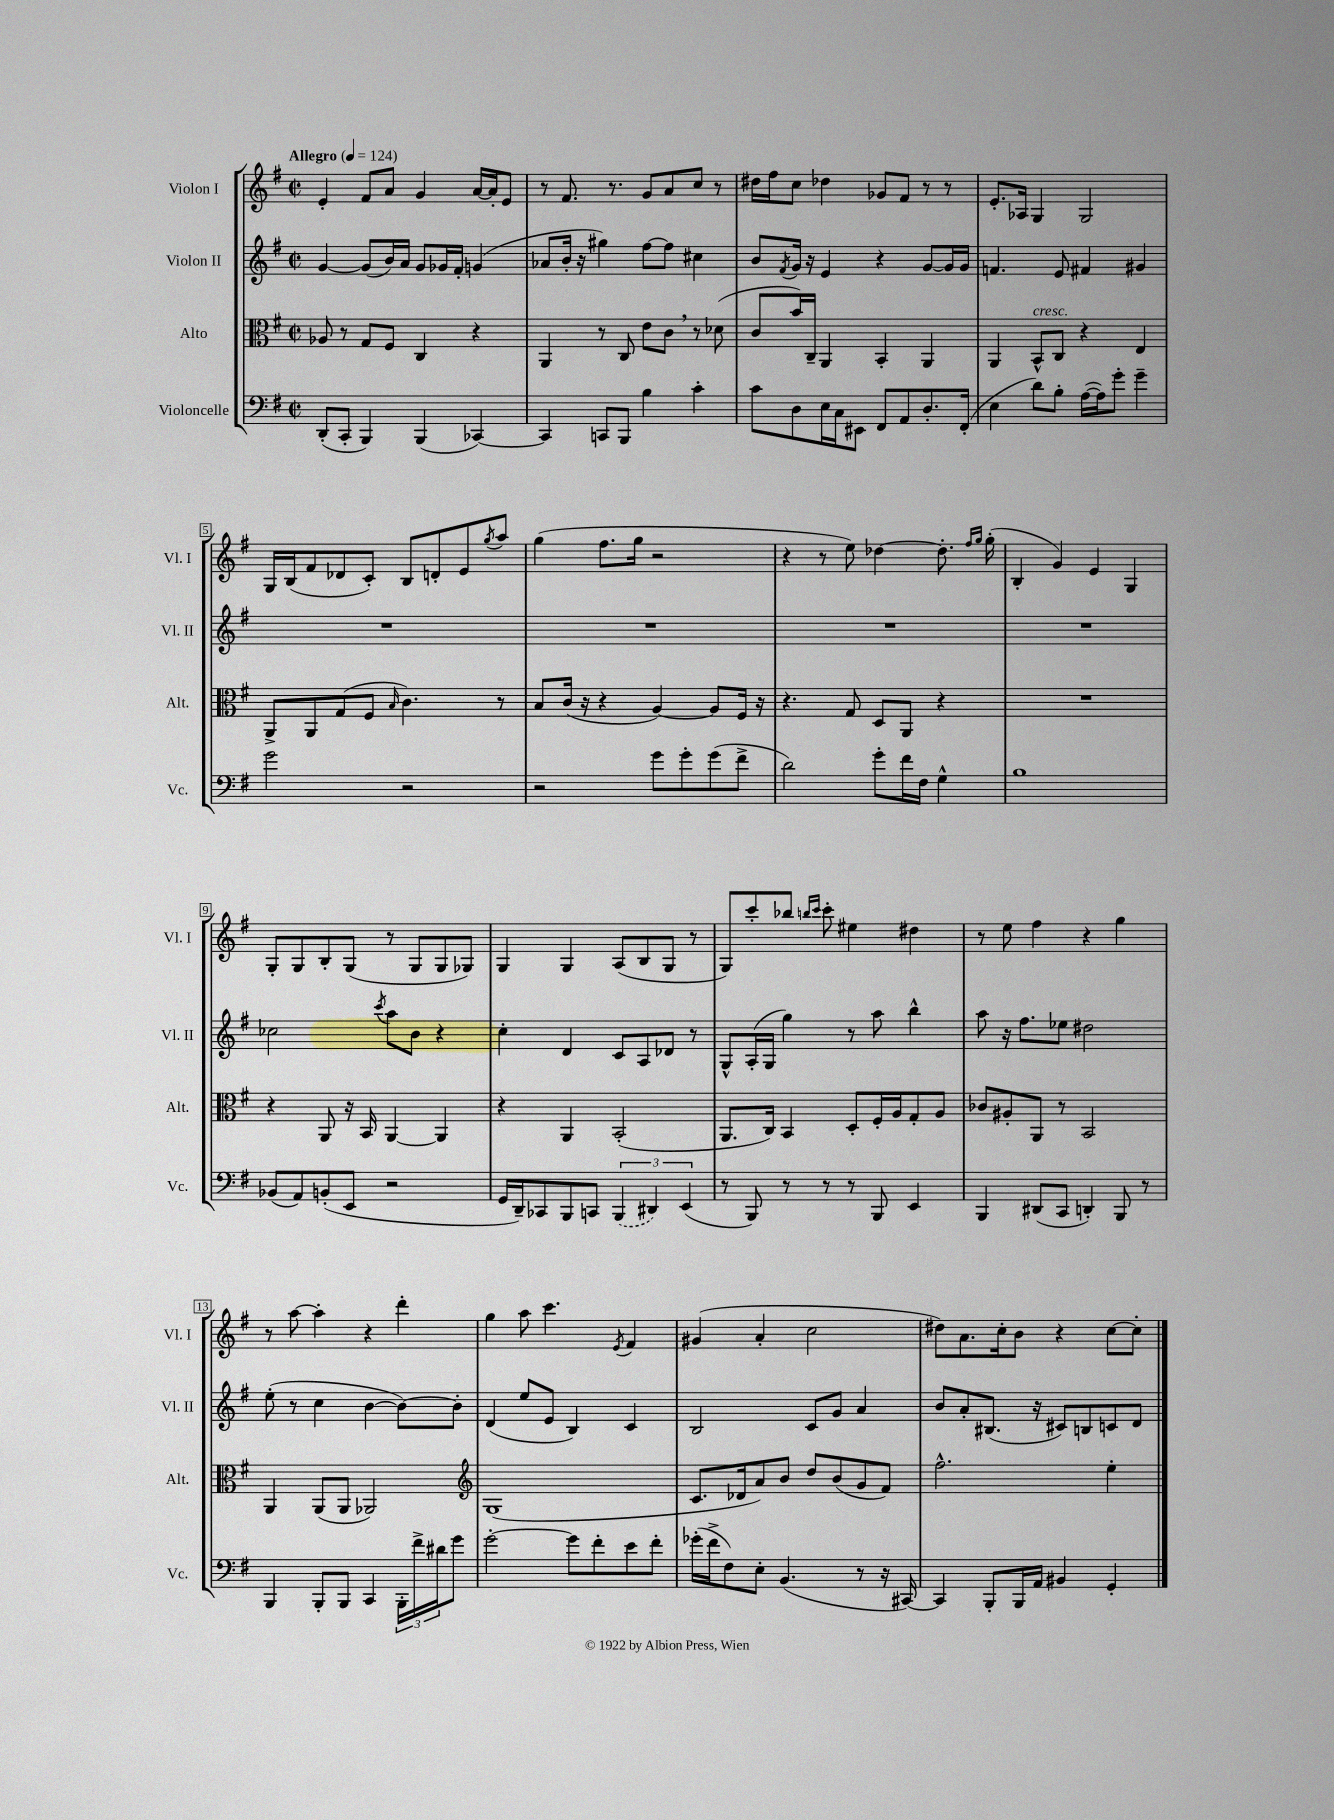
<<
\new StaffGroup <<
\new Staff = "s0" \with { instrumentName = "Violon I" shortInstrumentName = "Vl. I" } {
    \clef treble \key g \major \defaultTimeSignature \time 2/2 \tempo "Allegro" 4 = 124
    e'4-. fis'8 a'8 g'4 a'16~ a'16-. e'8 |
    r8 fis'8. r8. g'8 a'8 c''8 r8 |
    dis''16 fis''16 c''8 des''4 ges'8 fis'8 r8 r8 |
    e'8.-. aes16 g4 g2 |
    g16 b16( fis'8 des'8 c'8-.) b8 d'8-. e'8 \acciaccatura { g''8 } a''8 |
    g''4( fis''8. g''16 r2 |
    r4 r8 e''8) des''4~ des''8.-. \grace { fis''16 g''16 } g''16-.( |
    b4-. g'4) e'4 g4 |
    g8-. g8 b8-. g8( r8 g8 g8 ges8) |
    g4 g4 a8( b8 g8 r8 |
    g8) c'''8-. bes''8 \grace { b''16 c'''16 } c'''8-. eis''4 dis''4 |
    r8 e''8 fis''4 r4 g''4 |
    r8 a''8~ a''4-. r4 d'''4-. |
    g''4 a''8 c'''4. \acciaccatura { e'8 } fis'4 |
    gis'4( a'4-. c''2 |
    dis''8) a'8. c''16-. b'8 r4 c''8~ c''8-. \bar "|." |
}
\new Staff = "s1" \with { instrumentName = "Violon II" shortInstrumentName = "Vl. II" } {
    \clef treble \key g \major \defaultTimeSignature \time 2/2
    g'4~ g'8( b'16) a'16 g'8 ges'16 fis'16-. g'4( |
    aes'8 b'16-. r16 gis''4) fis''8~ fis''8 cis''4 |
    b'8 \acciaccatura { fis'8 } g'16 r16 e'4 r4 g'8~ g'16 g'16 |
    f'4. e'8 fis'4 gis'4 |
    R1 |
    R1 |
    R1 |
    R1 |
    ces''2 \acciaccatura { c'''8 } a''8 b'8 r4 |
    c''4-. d'4 c'8 a8 des'8 r8 |
    g8-^ a16-.( g16 g''4) r8 a''8 b''4-^ |
    a''8 r16 fis''8. ees''8 dis''2 |
    e''8-.( r8 c''4 b'4~ b'8~) b'8-. |
    d'4( e''8 e'8 b4) c'4 |
    b2 c'8 g'8 a'4 |
    b'8 a'8-. bis8.( r16 cis'8) b8 c'8 d'8 \bar "|." |
}
\new Staff = "s2" \with { instrumentName = "Alto" shortInstrumentName = "Alt." } {
    \clef alto \key g \major \defaultTimeSignature \time 2/2
    aes8 r8 g8 fis8 c4 r4 |
    a,4 r8 c8 e'8 c'8 \breathe r8 des'8( |
    c'8 b'16) c16-- a,4 b,4-. a,4 |
    a,4 b,8-^^\markup { \italic "cresc." } c8 r4 e4 |
    a,8-> a,8 g8( fis8 \grace { b16 } c'4.) r8 |
    b8 c'16( r16 r4 a4~) a8 fis16 r16 |
    r4. g8 d8 a,8 r4 |
    R1 |
    r4 a,8 r16 b,16 a,4~ a,4 |
    r4 a,4 b,2-.( |
    a,8. c16) b,4 d8-. fis16-. a16 g8-. a8 |
    ces'8 ais8-. a,8 r8 b,2 |
    a,4 a,8( a,8 aes,2) |
    \clef treble g1( |
    c'8. des'16 a'8) b'8 d''8 b'8( g'8 fis'8) |
    fis''2.-^ e''4-. \bar "|." |
}
\new Staff = "s3" \with { instrumentName = "Violoncelle" shortInstrumentName = "Vc." } {
    \clef bass \key g \major \defaultTimeSignature \time 2/2
    d,8-.( c,8-. b,,4) b,,4( ces,4~) |
    ces,4 c,8 b,,8 b4 c'4-. |
    c'8 d8 e16 c16 eis,8 fis,8 a,8 d8.-. fis,16-.( |
    e4 d'8) b8-. a16~( a16) g'8-. g'4-- |
    g'2 r2 |
    r2 g'8 g'8-. g'8( fis'8-> |
    d'2) g'8-. fis'16 fis16 g4-^ |
    b1 |
    bes,8( a,8) b,8-.( e,8 r2 |
    g,16 d,16--) ces,8 b,,8 c,8 \tuplet 3/2 { \once \slurDashed b,,4( dis,4) e,4( } |
    r8 b,,8) r8 r8 r8 b,,8 e,4 |
    b,,4 dis,8( c,8 d,4-.) b,,8 r8 |
    b,,4 b,,8-. b,,8 c,4 \tuplet 3/2 { b,,16-. fis'16-> dis'16 } g'8 |
    g'2~-. g'8 fis'8-. e'8 fis'8-. |
    ges'16-.( fis'16-> fis8) e8-. b,4.( r8 r16 cis,16~) |
    cis,4 b,,8-. b,,16 a,16 bis,4 g,4-. \bar "|." |
}
>>
>>
\layout { \context { \Score \override BarNumber.stencil = #(make-stencil-boxer 0.1 0.3 ly:text-interface::print) } }
